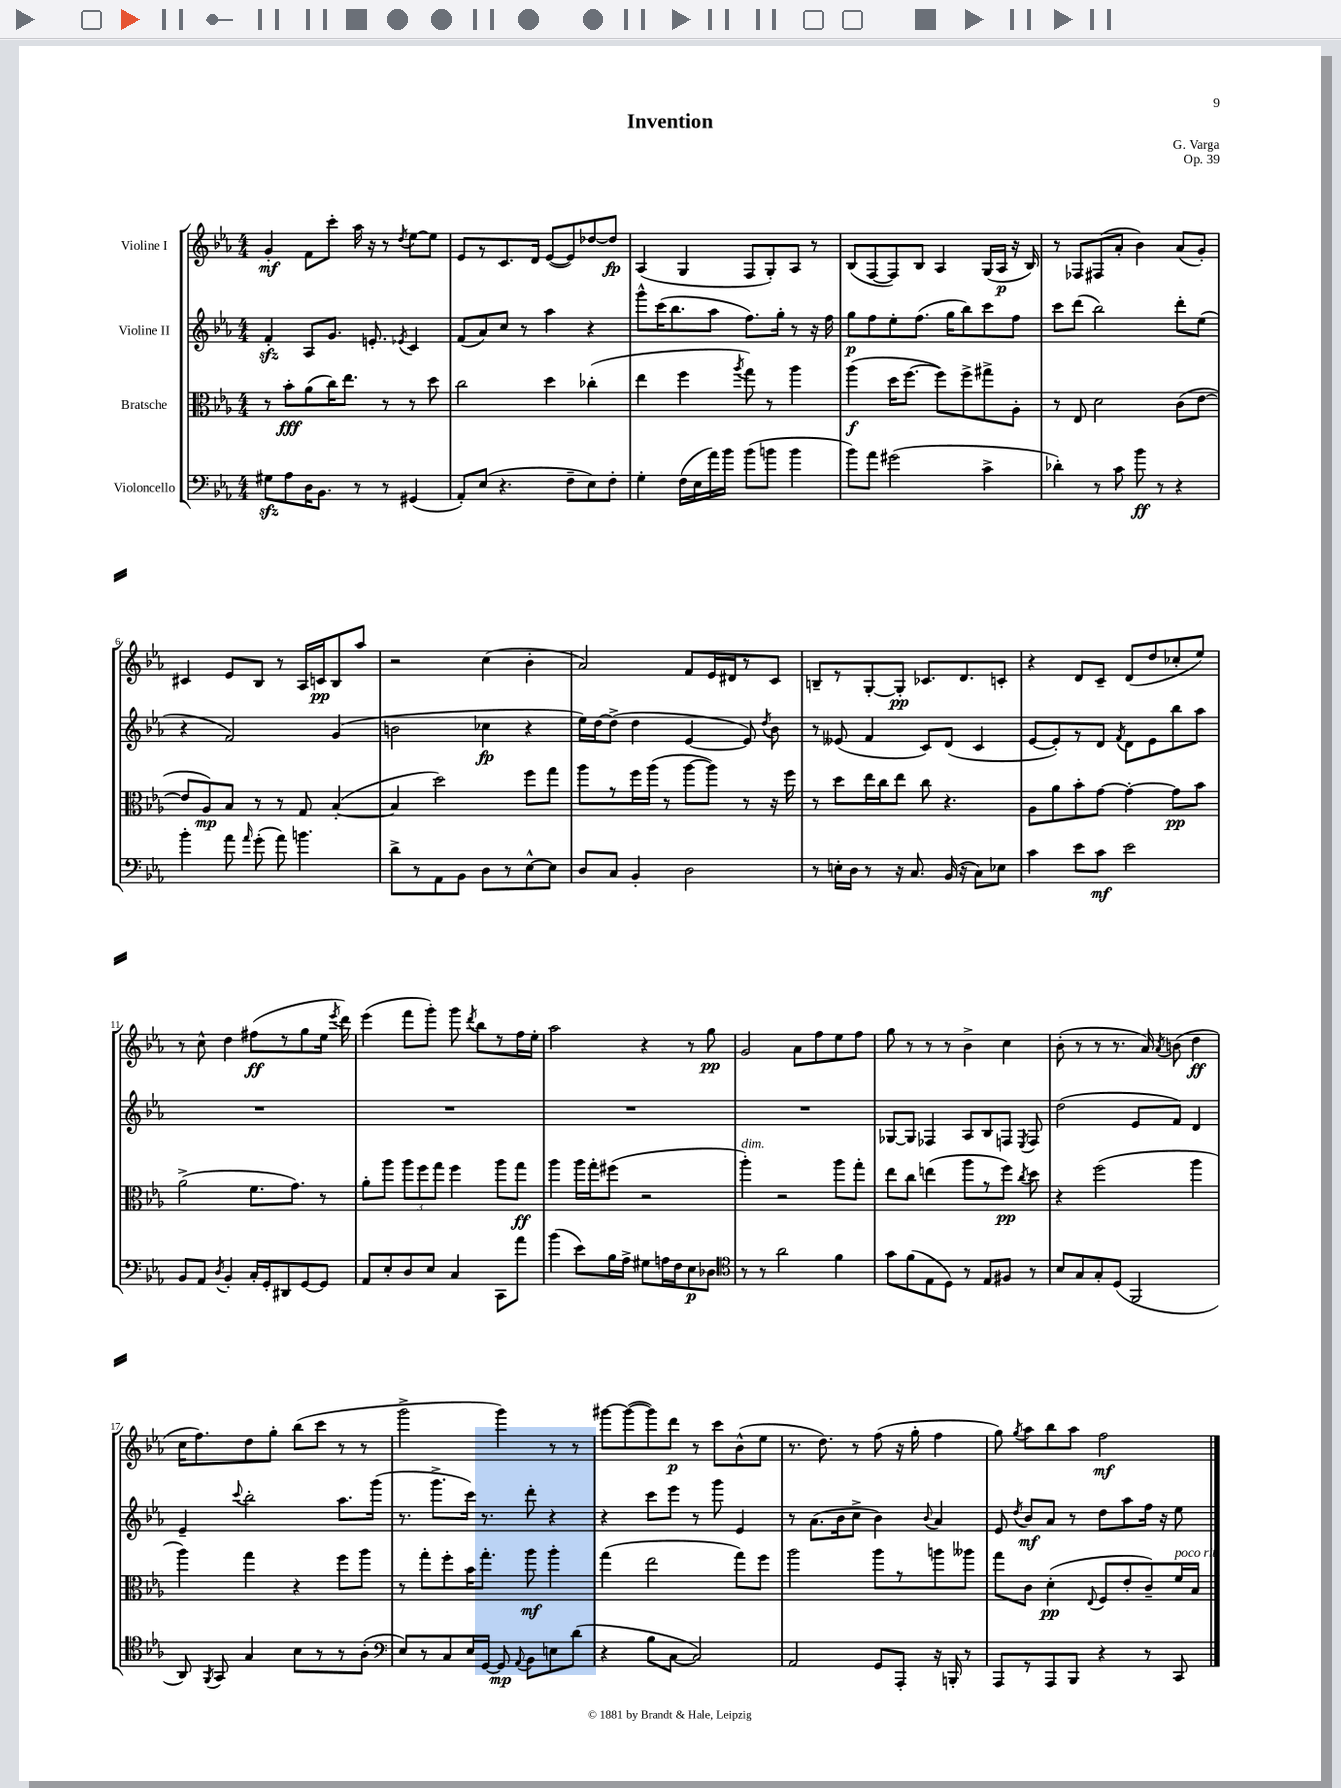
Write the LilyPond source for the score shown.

\header { title = "Invention" composer = "G. Varga" opus = "Op. 39" }
<<
\new StaffGroup <<
\new Staff = "s0" \with { instrumentName = "Violine I" } {
    \clef treble \key ees \major \numericTimeSignature \time 4/4
    \autoBeamOff g'4-.\mf f'8[ c'''8]-. aes''16 r16 r8 \acciaccatura { d''8 } ees''8[~ ees''8] |
    ees'8[ r8 c'8. d'16] ees'8[~( ees'8) des''8~ des''8]\fp |
    aes4( g4 f8[ g8-.) aes8] r8 |
    bes8[( f8~ f8) bes8] aes4 g16[( aes16]\p r16 bes16) |
    r8 fes8[ fis8( aes'8]-. bes'4) aes'8[( g'8]-.) |
    cis'4 ees'8[ bes8] r8 aes16[ c'16\pp bes8 aes''8] |
    r2 c''4( bes'4-. |
    aes'2) f'8[ ees'16 dis'16 r8 c'8] |
    b8[-- r8 g8~-. g8]-.\pp ces'8.[ d'8. c'8]-. |
    r4 d'8[ c'8]-- d'8[( d''8 ces''8-. ees''8]) |
    r8 c''8-^ d''4 fis''8[\ff( r8 g''8 ees''16] \acciaccatura { ees'''8 } d'''16) |
    ees'''4( f'''8[ g'''8]-.) g'''8 \acciaccatura { d'''8 } bes''8[ r8 f''16 ees''16]-. |
    aes''2 r4 r8 g''8\pp |
    g'2 aes'8[ f''8 ees''8 f''8] |
    g''8 r8 r8 r8 bes'4-> c''4 |
    bes'8-.( r8 r8 r8. aes'16) \acciaccatura { aes'8 } b'8( d''4\ff |
    c''16[ f''8.) d''8 g''8]-. bes''8[( c'''8] r8 r8 |
    g'''2-> g'''4) r8 r8 |
    gis'''8[~ gis'''8~( gis'''8) d'''8]\p r8 c'''8[ bes'8-^( ees''8] |
    r8. d''8.) r8 f''8( r16 g''16-. f''4 |
    g''8) \acciaccatura { g''8 } aes''8[ bes''8 aes''8] f''2\mf \bar "|." |
}
\new Staff = "s1" \with { instrumentName = "Violine II" } {
    \clef treble \key ees \major \numericTimeSignature \time 4/4
    \autoBeamOff f'4-.\sfz aes8[ g'8.] e'8.-. \acciaccatura { ees'8 } c'4 |
    f'8[( aes'8) c''8] r8 aes''4 r4 |
    g'''8[-^ c'''16( bes''8. aes''8] f''8.[) g''16]-. r8 r16 f''16 |
    g''8[\p f''8 ees''8-. f''8.]( g''16[ bes''8) c'''8 f''8] |
    c'''8[ d'''8]( bes''2) d'''8[-. ees''8]( |
    r4 f'2) g'4( |
    b'2 ces''4\fp r4 |
    ees''16[) d''16~ d''8]->( d''4 ees'4~ ees'8) \acciaccatura { d''8 } bes'8 |
    r8 eeses'8( f'4 c'8[) d'8]( c'4 |
    ees'8[~ ees'8-.) r8 d'8] \acciaccatura { f'8 } d'8[ ees'8 bes''8 aes''8] |
    R1 |
    R1 |
    R1 |
    R1 |
    ges8[~ ges8] fes4 aes8[ bes8 f8] \acciaccatura { ees8 } f8 |
    d''2( ees'8[ f'8]) d'4 |
    ees'4-- \appoggiatura { c'''8 } bes''2-. aes''8.[ g'''16]( |
    r8. g'''8.[-> c'''16]) r8. d'''8-. r4 |
    r4 c'''8[ ees'''8] r8 g'''8 ees'4 |
    r8 aes'8.[( bes'16 c''8]-> bes'4) \appoggiatura { bes'8 } aes'4 |
    ees'8 \acciaccatura { d''8 } bes'8[\mf aes'8] r8 d''8[ aes''8 f''16] r16 ees''8 \bar "|." |
}
\new Staff = "s2" \with { instrumentName = "Bratsche" } {
    \clef alto \key ees \major \numericTimeSignature \time 4/4
    \autoBeamOff r8 bes'8[-.\fff aes'8( c''16) ees''8.] r8 r8 d''8 |
    c''2 d''4 ces''4-.( |
    ees''4 f''4 \acciaccatura { aes''8 } g''8) r8 aes''4 |
    aes''4\f( d''16[ f''8.]~ f''8[) f''8-> gis''8-> aes8]-. |
    r8 ees8 d'2 c'8[( ees'8]~ |
    ees'8[ aes8\mp) bes8] r8 r8 g8 bes4~-.( |
    bes4 d''2) f''8[ g''8] |
    aes''8[ r8 f''16 aes''16]( r8 aes''8[~ aes''8]) r8 r16 f''16 |
    r8 d''8[ ees''16 c''16 ees''8] c''8 r4. |
    aes8[ aes'8 bes'8-. g'8]~ g'4~-. g'8[\pp bes'8] |
    aes'2->( f'8.[ g'8.]) r8 |
    aes'8[-. aes''8] \tuplet 3/2 { aes''8[ f''8 g''8] } f''4 aes''8[ g''8]\ff |
    aes''4 aes''16[ g''16-. fis''8]( r2 |
    aes''4-.^\markup { \italic "dim." }) r2 aes''8[ g''8]-. |
    ees''8[ c''8] e''4( aes''8[ r8 f''8]\pp) \acciaccatura { c''8 } d''8 |
    r4 f''2( aes''4 |
    aes''4) g''4 r4 f''8[ aes''8] |
    r8 g''8[-. f''8-. bes'16 g''8.]-. aes''8\mf aes''4-. |
    g''4( ees''2 g''8[) f''8] |
    aes''2 aes''8[ r8 a''8 aeses''8] |
    g''8[ c'8] d'4-.\pp( \appoggiatura { ees8 } f8[ ees'8-. c'8--) f'16^\markup { \italic "poco rit." } bes16] \bar "|." |
}
\new Staff = "s3" \with { instrumentName = "Violoncello" } {
    \clef bass \key ees \major \numericTimeSignature \time 4/4
    \autoBeamOff gis8[\sfz aes8 d16 bes,8.] r8 r8 gis,4( |
    aes,8[-.) ees8]( r4. f8[-- ees8) f8]-. |
    g4-. f16[( ees16 aes'16) bes'16] bes'8[( b'8] b'4 |
    bes'8[) aes'8] gis'2( c'4-> |
    des'4-.) r8 c'8 bes'8\ff r8 r4 |
    bes'4-. aes'8 \grace { aes'16 } g'8-.( aes'8) b'4. |
    d'8[-> r8 aes,8 bes,8] d8[ r8 ees8~-^ ees8] |
    d8[ c8] bes,4-. d2 |
    r8 e16[-. d16] r8 r16 c8. bes,16( r16 c8[) ees8] |
    c'4 ees'8[ c'8]\mf ees'2 |
    bes,8[ aes,8] \acciaccatura { d8 } bes,4-. c16[-. g,16-. dis,8 g,8~ g,8] |
    aes,8[ ees8-. d8 ees8] c4 c,8[ aes'8] |
    bes'4( ees'8[) bes16 aes16]-> gis8[ a16 f16 ees8\p des8] |
    \clef tenor r8 r8 aes'2 f'4 |
    g'8[ f'8( ees8 d8]) r8 ees8[ fis8] r8 |
    bes8[ g8 g8-. d8]( f,2 |
    aes,8) \acciaccatura { f,8 } g,8 g4 bes8[ r8 r8 aes8]-.( |
    \clef bass ees8[) r8 c8 ees16 g,16]~ g,8\mp \appoggiatura { aes,8 } bes,8[ e8 d'8]( |
    r4 bes8[ c8]~ c2) |
    aes,2 g,8[ aes,,8]-. r16 b,,16-. r8 |
    aes,,8[ r8 aes,,8 bes,,8] r4 r8 c,8 \bar "|." |
}
>>
>>
